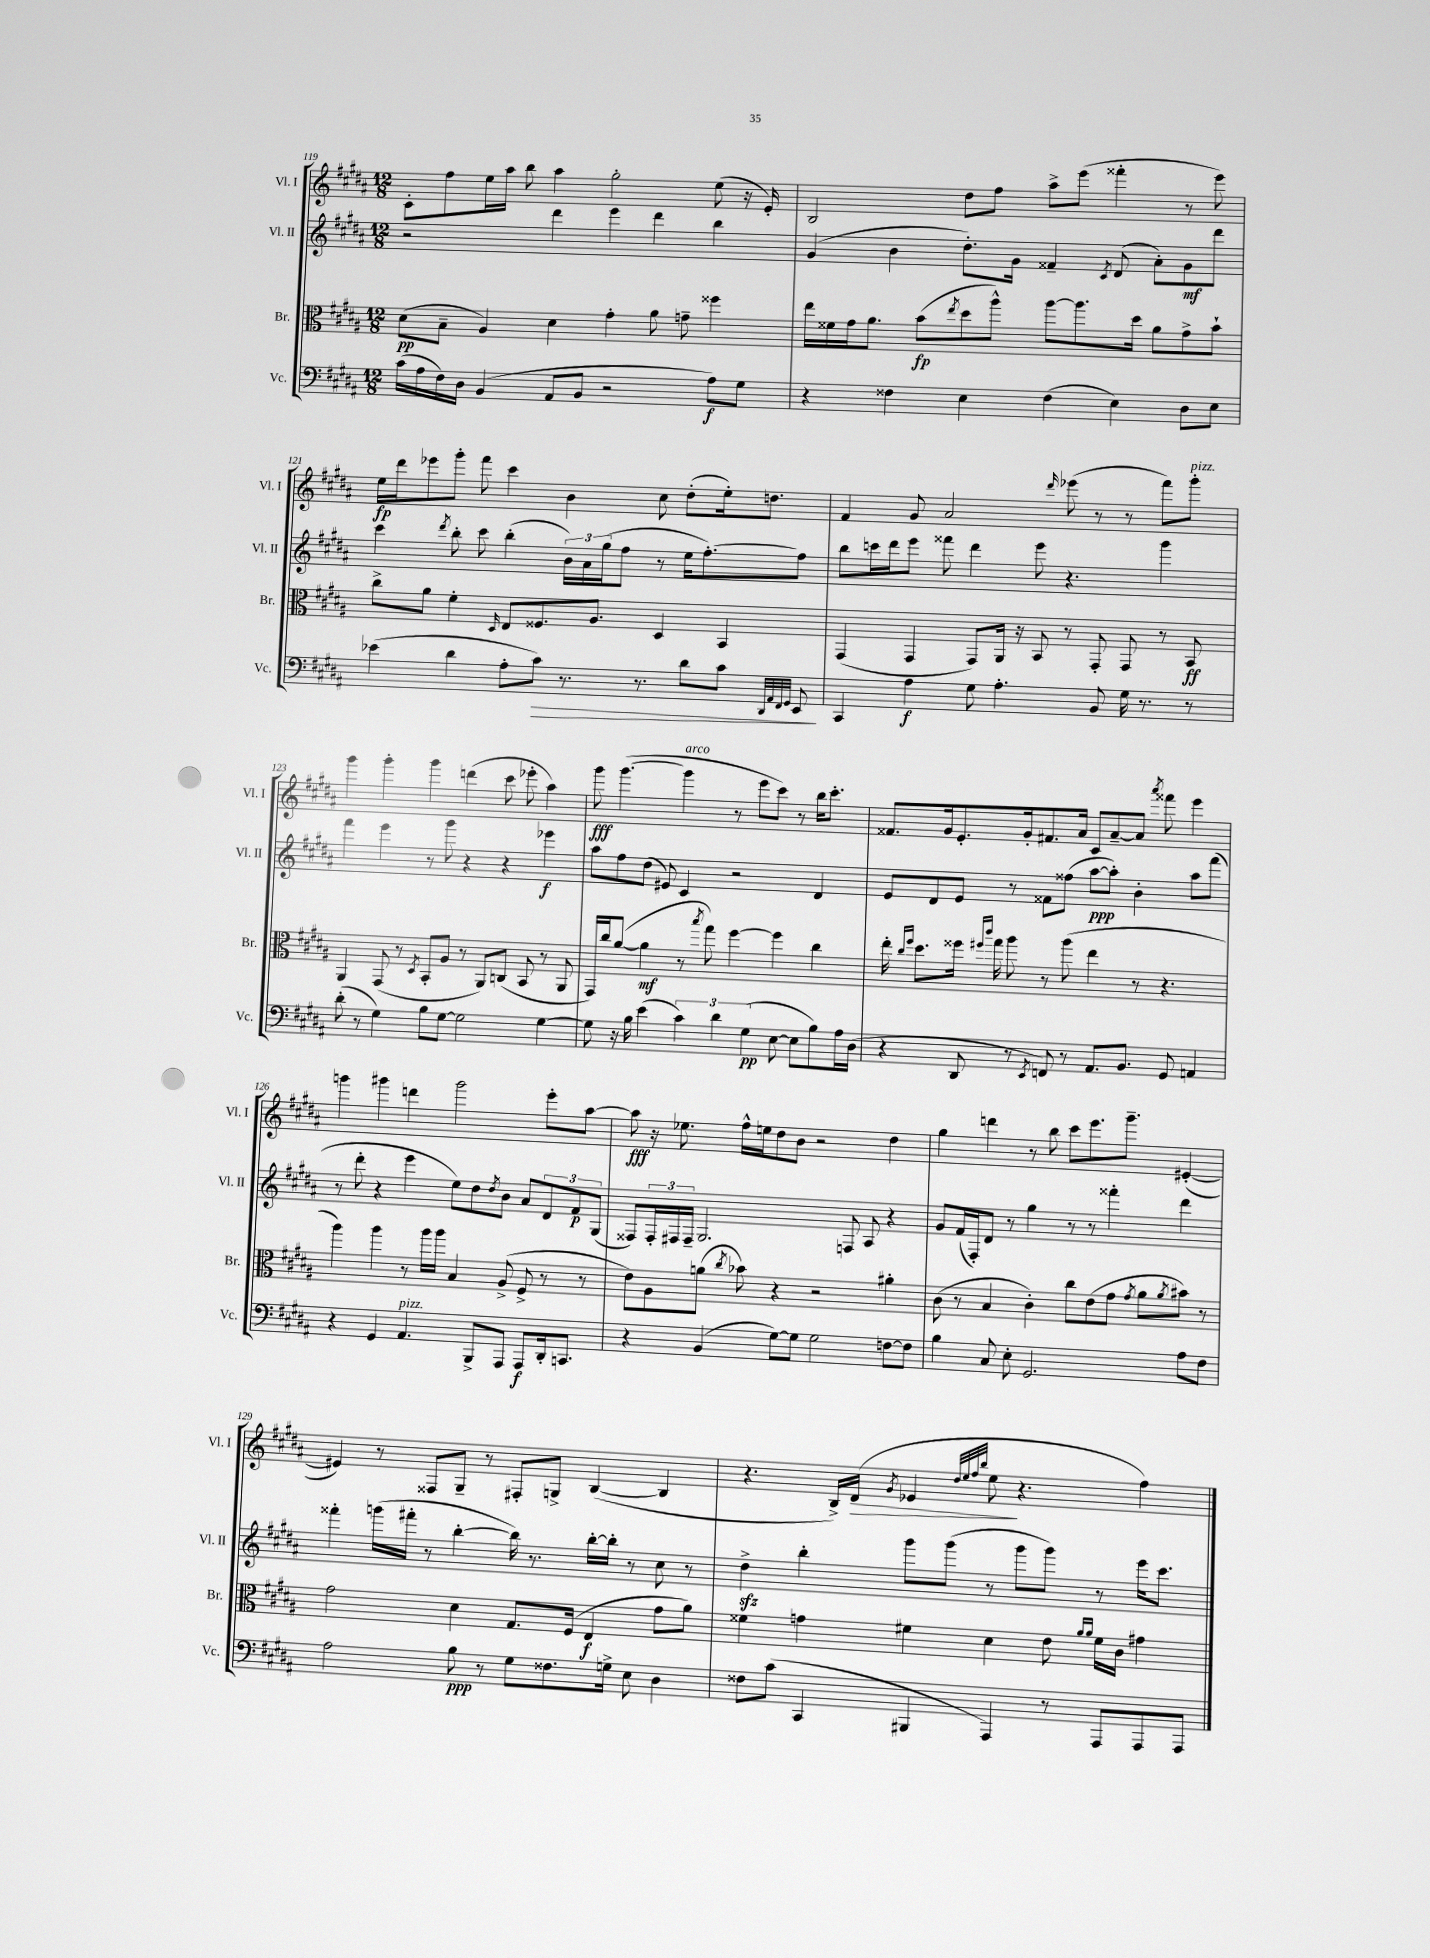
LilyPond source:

<<
\new StaffGroup <<
\new Staff = "s0" \with { instrumentName = "Vl. I" shortInstrumentName = "Vl. I" } {
    \clef treble \key b \major \numericTimeSignature \time 12/8
    cis'8-. fis''8 e''16 ais''16 b''8 ais''4 gis''2-. e''8( r16 e'16-.) |
    b2 dis''8 fis''8 ais''8-> e'''8( fisis'''4-. r8 e'''8) |
    e''16\fp dis'''16 ees'''8 gis'''8-. fis'''8 cis'''4 b'4 cis''8 dis''8-.( e''16-.) d''8. |
    fis'4 gis'8 ais'2 \grace { dis'''16 } ees'''8( r8 r8 fis'''8) gis'''8-.^\markup { \italic "pizz." } |
    gis'''4 gis'''4-. gis'''4 d'''4( cis'''8 ees'''8-. ais''4) |
    gis'''8\fff gis'''4.~( gis'''4^\markup { \italic "arco" } r8 e'''8 cis'''8) r8 b''16 cis'''8.-. |
    fisis'8. gis'16 e'8.-. gis'16-. fis'8. ais'16 cis'8 ais'8~-- ais'8 \acciaccatura { ais'''8 } fisis'''8 e'''4 |
    g'''4 gis'''4 d'''4 gis'''2 e'''8-. ais''8~ |
    ais''8\fff r16 ees''8. fis''16-^ e''16 dis''8 b'8 r2 dis''4 |
    gis''4 d'''4 r8 b''8 cis'''8 e'''8. gis'''8.-- eis'4~-.( |
    eis'4) r8 fisis8 gis8-- r8 fis8-. g8-> b4~( b4 |
    r4. b16->) dis'16\>( \acciaccatura { gis'8 } ees'4 \grace { dis''32 e''32 fis''32 b''32 } e''8\! r4. fis''4) \bar "|." |
}
\new Staff = "s1" \with { instrumentName = "Vl. II" shortInstrumentName = "Vl. II" } {
    \clef treble \key b \major \numericTimeSignature \time 12/8
    r2 dis'''4 e'''4 dis'''4 b''4 |
    gis'4( b'4 dis''8.-.) gis'16 fisis'4-- \acciaccatura { cis'8 } dis'8( ais'8-.) gis'8\mf dis'''8 |
    cis'''4 \acciaccatura { dis'''8 } b''8-. cis'''8 b''4-.( \tuplet 3/2 { b'16) ais'16 gis''16( } fis''8 r8 e''16 fis''8.~-.) fis''8 |
    b''8 c'''16 dis'''16 e'''8 fisis'''8 dis'''4 e'''8 r4. gis'''4 |
    fis'''4 e'''4 r8 gis'''8 r4 r4 ees'''4\f |
    ais''8 fis''8 dis''8( eis'8) cis'4 r2 dis'4 |
    e'8 dis'8 e'8 r8 fisis'8 fisis''8( ais''8~\ppp ais''8-.) b'4-. ais''8 fis'''8( |
    r8 dis'''8-. r4 e'''4 e''8) dis''8 \acciaccatura { dis''8 } b'8 ais'8 \tuplet 3/2 { dis'8 fis'8\p gis8( } |
    fisis8) \tuplet 3/2 { fisis16-. fis16 fis16-- } gis2. f8 ais8 r4 |
    gis'8 fis'16( fis16-.) dis'8 r8 gis''4 r8 r8 fisis'''4-. dis'''4 |
    fisis'''4-. g'''16( fis'''16-. r8 b''4~-. b''16) r8. b''16~-. b''16-. r8 cis''8 r8 |
    dis''4->\sfz b''4-. gis'''8 gis'''8( r8 gis'''8 gis'''8) r8 e'''16 cis'''8. \bar "|." |
}
\new Staff = "s2" \with { instrumentName = "Br." shortInstrumentName = "Br." } {
    \clef alto \key b \major \numericTimeSignature \time 12/8
    dis'8\pp( b8-- ais4) dis'4 gis'4-. ais'8 g'8-- fisis''4 |
    e''16 fisis'16 gis'16 ais'8. b'8\fp( \acciaccatura { e''8 } dis''8 ais''8-^) ais''8~ ais''8. dis''16 ais'8 gis'8-> b'8-! |
    cis''8-> ais'8 fis'4-. \grace { dis16 } e8 fisis8. ais8. dis4 b,4 |
    gis,4( gis,4 gis,8) ais,16 r16 b,8 r8 gis,8-. gis,8 r8 b,8\ff |
    ais,4 gis,8( r8 \acciaccatura { dis8 } b,8-. ais8 r8 ais,8) c8( b,8 r8 ais,8 |
    gis,16) cis''16 ais'8~( ais'4\mf r8 \acciaccatura { b''8 } gis''8) fis''4~ fis''4 cis''4 |
    e''16-. \grace { cis''16 fis''16 } dis''8. fisis''16 \grace { fis''16 cis'''16 } gis''16 ais''8 r8 ais''8( e''4 r8 r4. |
    ais''4) ais''4 r8 ais''16 ais''16 b4 ais8->( fis8-> r8 r8 |
    e'8) ais8 a'8( \acciaccatura { cis''8 } bes'8) r4 r2 ais'4-. |
    cis'8( r8 b4 cis'4-.) cis''8 e'8( gis'8 \acciaccatura { gis'8 } ais'8 \acciaccatura { ais'8 } bis'8) r8 |
    gis'2 dis'4 gis8. fis16( e4\f gis'8 ais'8) |
    fisis'4 g'4 fis'4 dis'4 e'8 \grace { ais'16 ais'16 } fis'16 cis'16 gis'4 \bar "|." |
}
\new Staff = "s3" \with { instrumentName = "Vc." shortInstrumentName = "Vc." } {
    \clef bass \key b \major \numericTimeSignature \time 12/8
    cis'16( ais16 fis16) dis16 b,4( ais,8 b,8 r2 ais8\f) gis8 |
    r4 fisis4 e4 fisis4( e4) dis8 e8 |
    ees'4( dis'4 ais8-. cis'8\>) r8. r8. dis'8 cis'8 \grace { dis,32 ais,32 fis,32 gis,32 } e,8\! |
    cis,4 ais4\f gis8 ais4.-. b,8 gis16 r8. r8 |
    dis'8-.( r8 gis4) b8 gis8~ gis2 gis4~ |
    gis8 r16 b16 e'4( \tuplet 3/2 { cis'4) dis'4 gis4\pp( } e8~ e8 b8) ais16 dis16( |
    r4 dis,8 r8 \acciaccatura { e,8 } f,8) r8 ais,8. b,8. gis,8 a,4 |
    r4 gis,4 ais,4.^\markup { \italic "pizz." } b,,8-> ais,,8 ais,,8\f dis,16-. c,8. |
    r4 b,4( gis8~) gis8 gis2 f8~ f8 |
    b4 cis8 e8-. gis,2. ais8 fis8 |
    ais2 b8\ppp r8 gis8 fisis8. g16-> e8 dis4 |
    fisis8 cis'8( cis,4 bis,,4 ais,,4) r8 ais,,8 ais,,8 ais,,8 \bar "|." |
}
>>
>>
\layout { \context { \Score currentBarNumber = #119 } }
